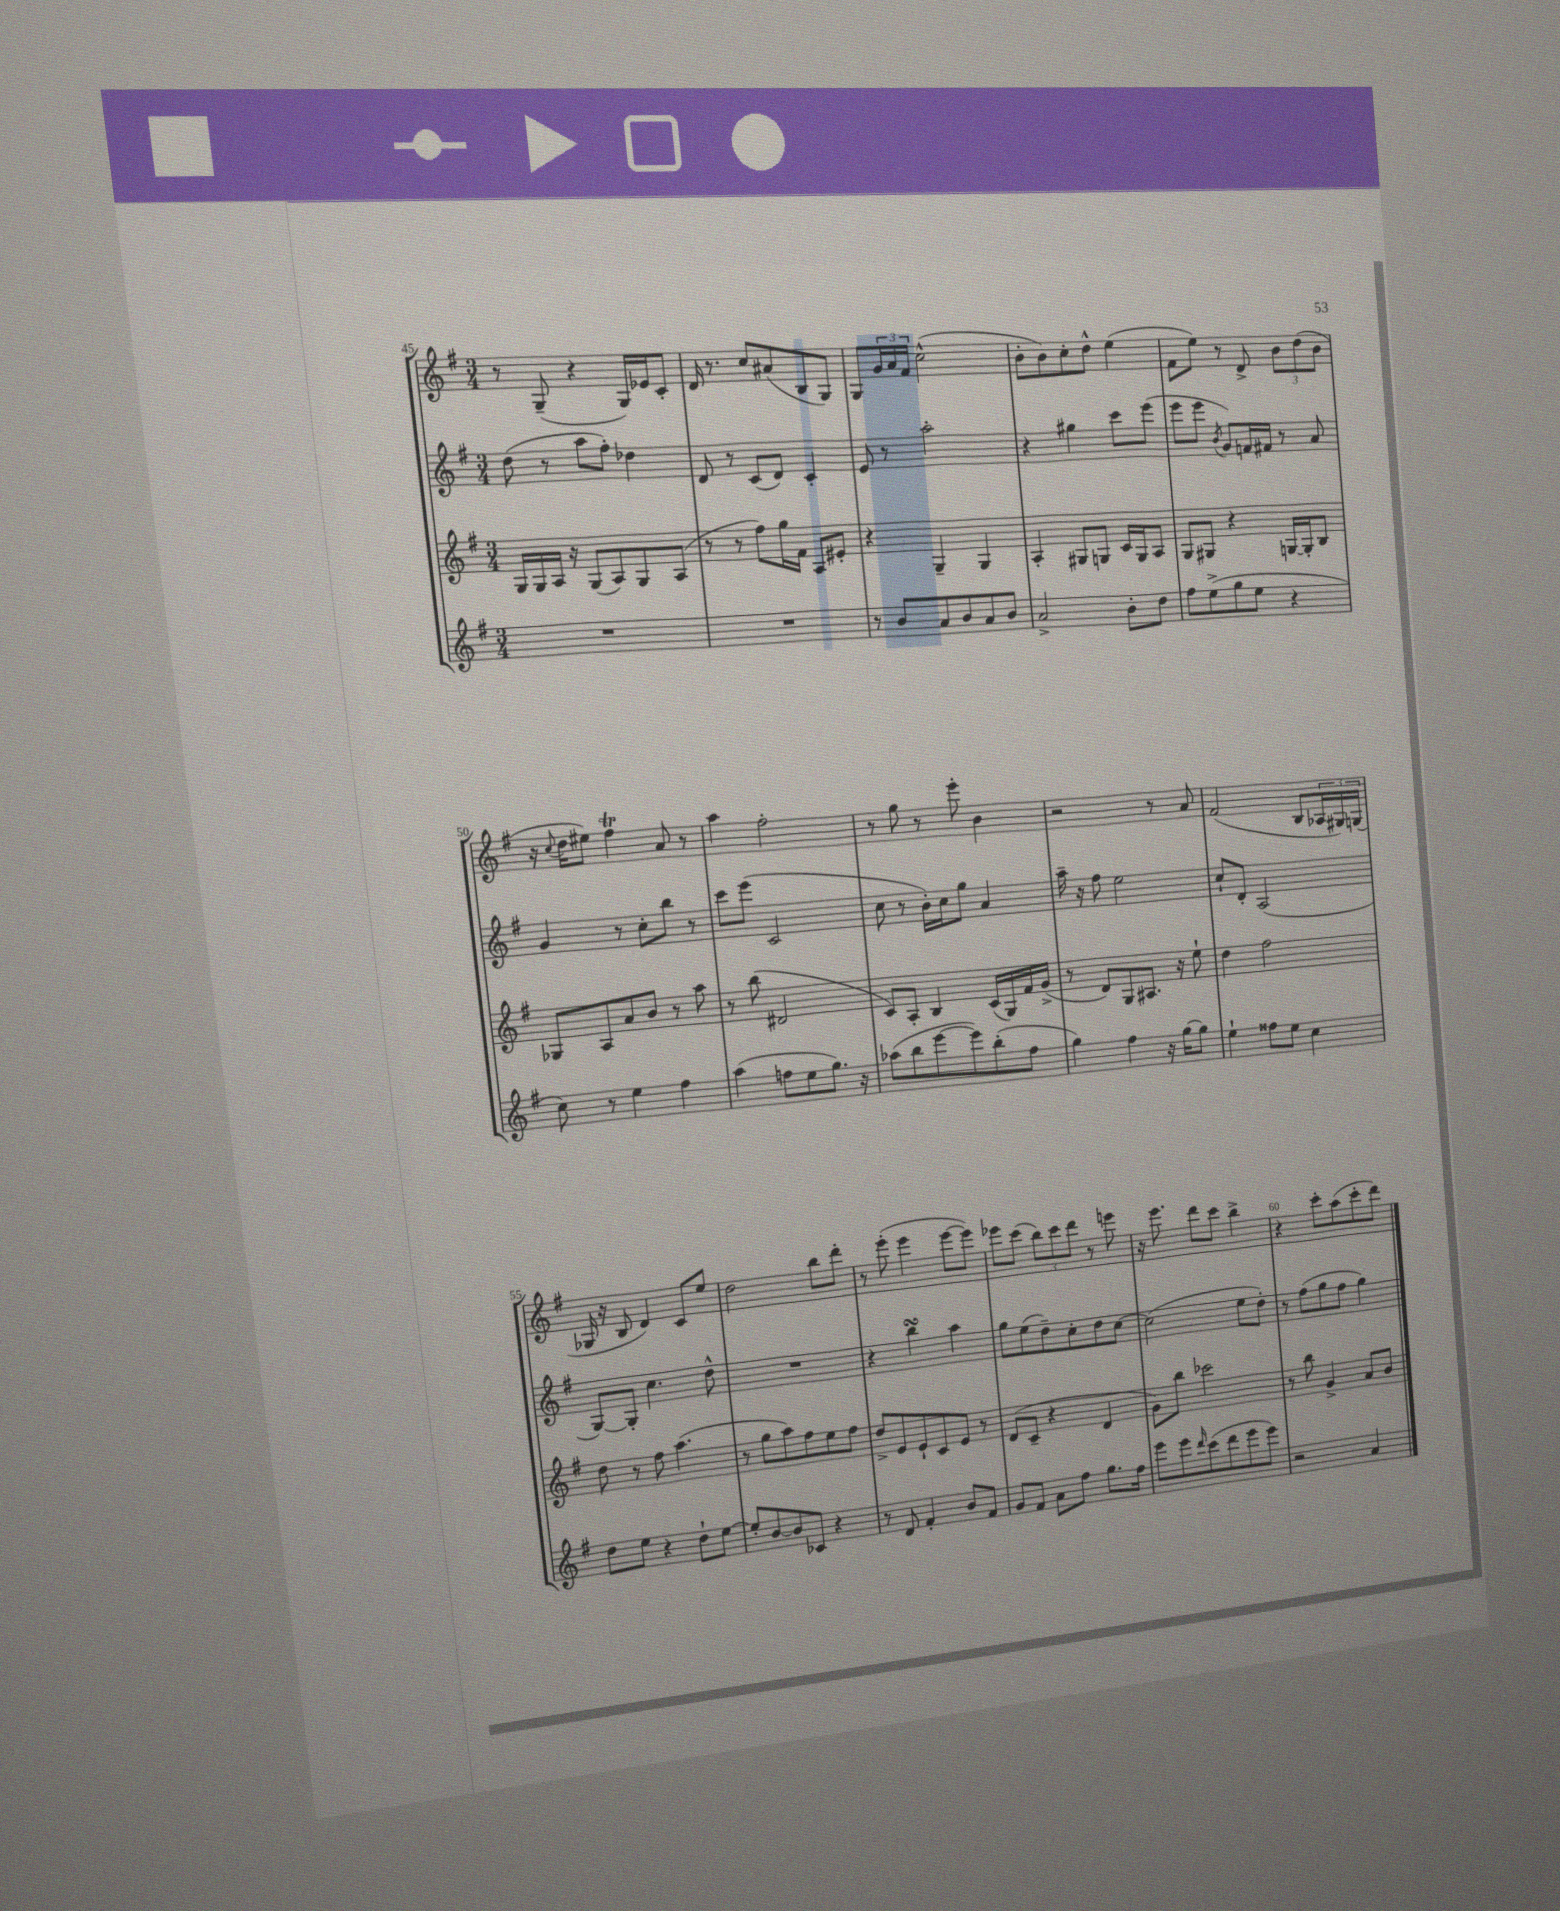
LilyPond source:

<<
\new StaffGroup <<
\new Staff = "s0" {
    \clef treble \key g \major \numericTimeSignature \time 3/4
    r8 g8--( r4 g16) ees'16 c'8-. |
    d'16 r8. c''8 ais'8( b8 g8) |
    g8 \tuplet 3/2 { g'16 a'16 fis'16 } c''2-^( |
    b'8-. b'8) c''8-. d''8-^ e''4( |
    fis'8 e''8) r8 d'8-> \tuplet 3/2 { b'8 d''8( b'8 } |
    r16 \appoggiatura { c''8 } d''16 eis''8) fis''4\trill a'8 r8 |
    a''4 fis''2-. |
    r8 g''8 r8 e'''8-. b'4 |
    r2 r8 a'8 |
    fis'2( b8 \tuplet 3/2 { aes16 gis16) g16( } |
    ges16 r16 b8 d'4) c'8 e''8 |
    d''2 b''8 d'''8-. |
    r8 e'''8-.( e'''4 e'''8~ e'''8) |
    ees'''8 c'''8( \tuplet 3/2 { b''8) c'''8 d'''8 } r8 e'''8 |
    r16 e'''8. d'''8 c'''8 b''4-> |
    r4 c'''8-. a''8( c'''8-. d'''8) \bar "|." |
}
\new Staff = "s1" {
    \clef treble \key g \major \numericTimeSignature \time 3/4
    d''8( r8 a''8 fis''8-.) des''4 |
    d'8 r8 c'8( d'8) c'4-. |
    e'8 r8 a''2-. |
    r4 gis''4 c'''8 e'''8( |
    e'''8 e'''8 \acciaccatura { b'8 } g'8) f'16 fis'16 r8 a'8 |
    g'4 r8 c''8-. b''8 r8 |
    c'''8 e'''8( c'2 |
    c''8 r8 b'16-.) c''16 g''8 a'4 |
    a''16-- r16 fis''8 e''2 |
    c''8-! d'8-. a2( |
    g8~) g8-. c''4. d''8-^ |
    R2. |
    r4 b''4\turn a''4 |
    g''8 e''8( d''8--) c''8-. d''8 c''8~ |
    c''2( e''8 d''8-.) |
    r8 fis''8( g''8 fis''8 g''4) \bar "|." |
}
\new Staff = "s2" {
    \clef treble \key g \major \numericTimeSignature \time 3/4
    g16 g16 a16 r16 g8( a8) g8 a8( |
    r8 r8 fis''8) g''16 fis'16 a8 eis'8-. |
    r4 g4-- g4 |
    a4-. gis8 g8 c'16 g16 a8 |
    g8 gis8 r4 g16~ g16-. b8 |
    ges8 a8 a'8 b'8 r8 a''8 |
    r8 b''8( dis'2 |
    c'8) a8-. b4 c'16( g16) fis'16 g'16->( |
    r8 d'8) g8 ais8. r16 e''8-! |
    d''4 fis''2 |
    d''8 r8 fis''8 a''4.( |
    r8 g''8 a''8) fis''8 e''8 fis''8 |
    d''8-> e'8 e'8-! c'8 e'8 r8 |
    d'8( c'8-- r4 d'4 |
    g'8) b''8 ces'''2 |
    r8 b''8 g'4-> a'8 b'8 \bar "|." |
}
\new Staff = "s3" {
    \clef treble \key g \major \numericTimeSignature \time 3/4
    R2. |
    R2. |
    r8 b'8 a'8 b'8 a'8 b'8 |
    a'2-> b'8-. d''8 |
    fis''8 e''8->( g''8 e''8 r4 |
    c''8) r8 e''4 fis''4 |
    a''4( f''8 e''8 g''8.) r16 |
    aes''8( b''8 e'''8~ e'''8) b''8-.( fis''8 |
    g''4) fis''4 r16 g''16~ g''8 |
    e''4-! fisis''8 e''8 c''4 |
    d''8 e''8 r4 d''8-! e''8~ |
    e''8-. b'8~ b'8 ces'8 r4 |
    r8 d'8 fis'4-. b'8 fis'8 |
    g'8 fis'8 a'8 fis''8 g''8. fis''16 |
    e'''8 e'''8 \grace { d'''16 } c'''8( d'''8 e'''8 e'''8) |
    r2 a'4 \bar "|." |
}
>>
>>
\layout { \context { \Score currentBarNumber = #45 \override BarNumber.break-visibility = ##(#f #t #t) barNumberVisibility = #(every-nth-bar-number-visible 5) } }
